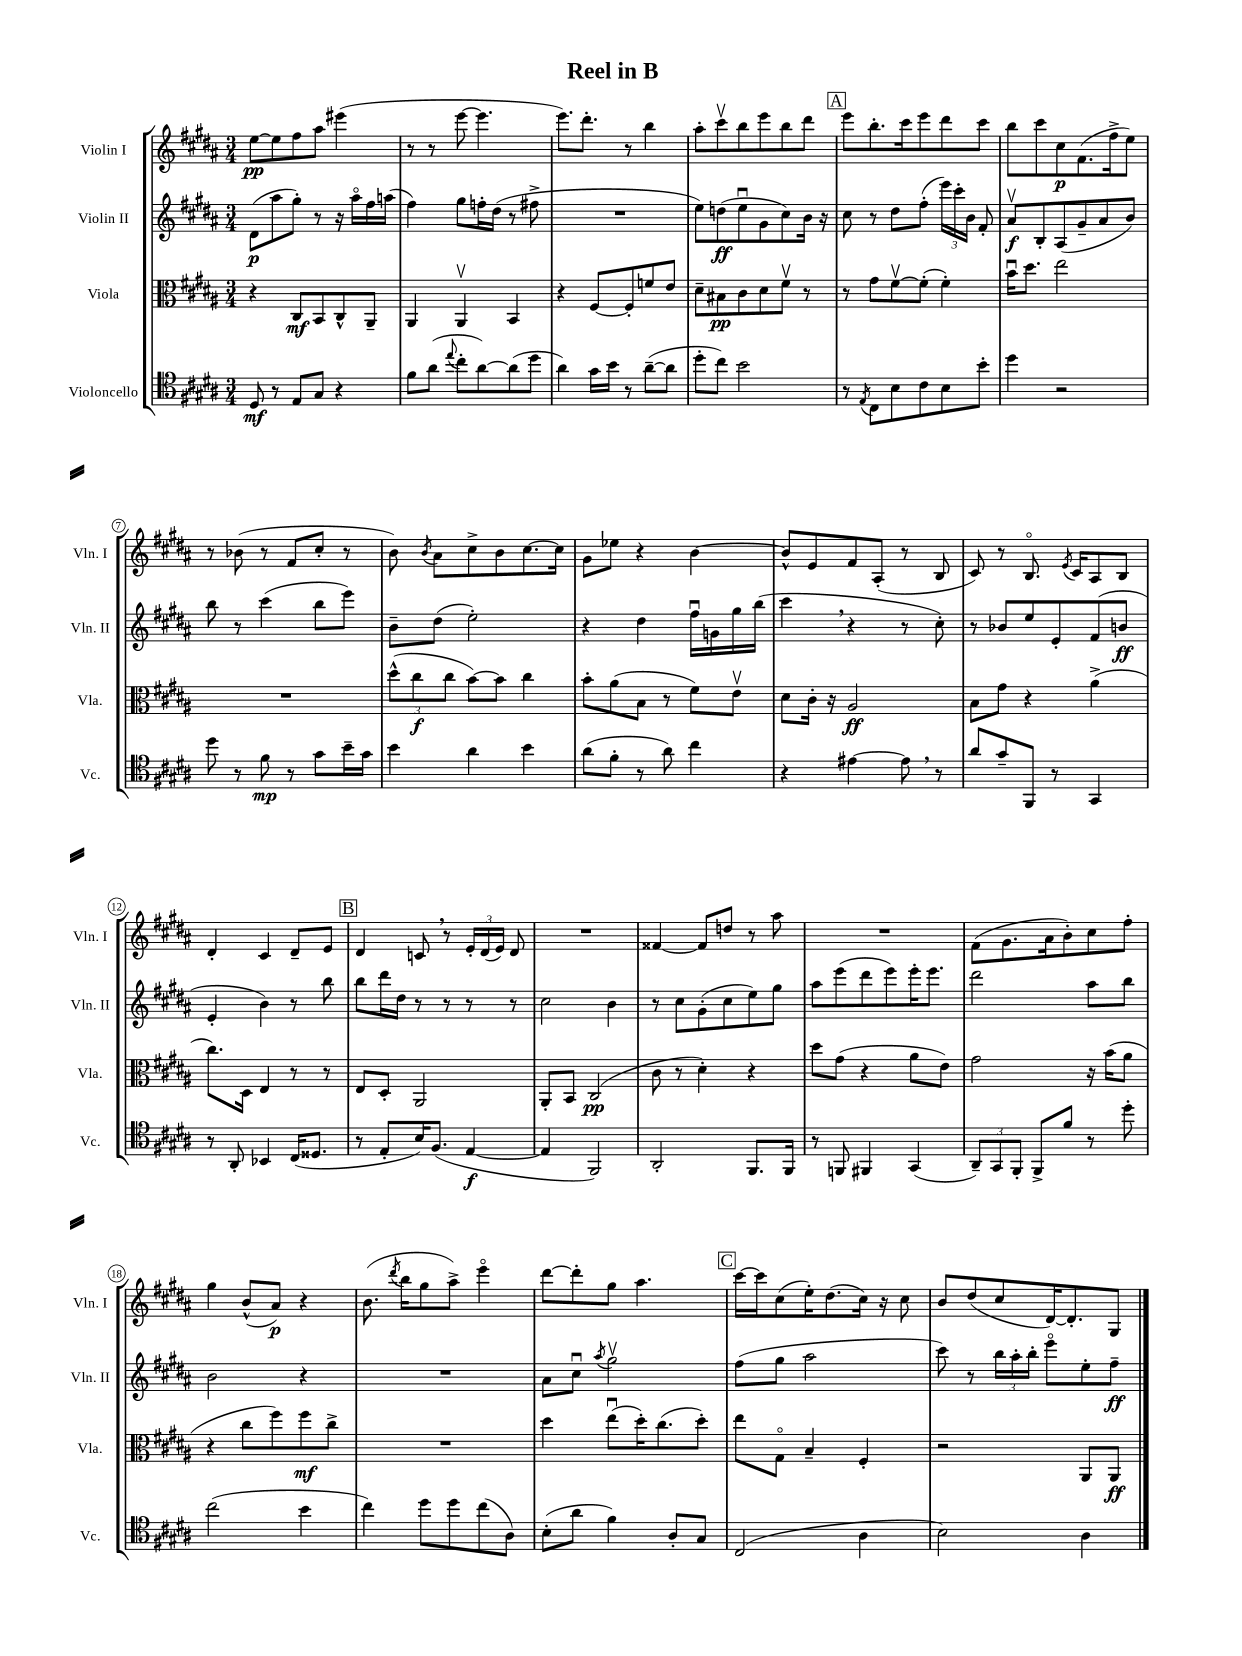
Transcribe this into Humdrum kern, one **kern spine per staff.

**kern	**kern	**kern	**kern
*staff4	*staff3	*staff2	*staff1
*clefC4	*clefC3	*clefG2	*clefG2
*k[f#c#g#d#a#]	*k[f#c#g#d#a#]	*k[f#c#g#d#a#]	*k[f#c#g#d#a#]
*M3/4	*M3/4	*M3/4	*M3/4
8D#	4r	(8d#	[8ee
8r	.	8aa#	8ee]
8E	8C#	8gg#')	8ff#
8G#	8BB	8r	8aa#
4r	8C#^^	16r	(4eee#
.	.	16aa#o	.
.	8AA#~	16ff#	.
.	.	(16aa	.
=	=	=	=
8f#	4AA#	4ff#)	8r
(8a#	.	.	8r
8qqee	.	.	.
8cc#'	4AA#v	8gg#	[8eee
[8a#)	.	16ff'	4.eee]
.	.	(16dd#	.
(8a#]	4BB	8r	.
8dd#	.	8ff#^	.
=	=	=	=
4a#)	4r	2.r	8.eee)
.	.	.	8.ddd#'
16g#	[8F#	.	.
16b	.	.	.
8r	8F#']	.	8r
([8a#~	8f	.	4bb
8a#]	8e	.	.
=	=	=	=
8dd#'	8d#~	8ee)	8aa#'
8cc#)	8B#	(8dd	8ccc#v
2b	8c#	8eeu	8bb
.	8d#	8g#	8eee
.	8f#v	8cc#)	8bb
.	8r	16b	8ddd#
.	.	16r	.
=	=	=	=
8r	8r	8cc#	8eee
8qE	.	.	.
8C#	8g#	8r	8.bb'
8B	[8f#v	8dd#	.
.	.	.	16ccc#
8c#	(8f#']	(8ff#'	8eee
8B	4f#')	24eee)	8ddd#
.	.	24ccc#'	.
.	.	24b	.
8b'	.	8f#'	8ccc#
=	=	=	=
4dd#	16bu	8a#v	8bb
.	8.dd#	.	.
.	.	8B'	8ccc#
2r	2ee	(8A#	8cc#
.	.	8g#~	(8.f#
.	.	8a#	.
.	.	.	16ff#^
.	.	8b)	8ee)
=	=	=	=
8dd#	2.r	8bb	8r
8r	.	8r	(8b-
8f#	.	(4ccc#	8r
8r	.	.	8f#
8g#	.	8bb	8cc#'
16b~	.	8eee)	8r
16g#	.	.	.
=	=	=	=
4b	(12dd#^^	8b~	8b)
.	12cc#	.	.
.	.	.	8qb
.	.	(8dd#	8a#
.	12cc#	.	.
4a#	[8b)	2ee')	8cc#^
.	8b]	.	8b
4b	4cc#	.	[8.cc#
.	.	.	16cc#]
=	=	=	=
(8a#	8b'	4r	8g#
8f#'	(8a#	.	8ee-
8r	8B	4dd#	4r
8a#)	8r	.	.
4cc#	8f#)	16ff#u	[4b
.	.	16g	.
.	8ev	16gg#	.
.	.	(16bb	.
=	=	=	=
4r	8d#	4ccc#	8b^^]
.	16c#'	.	8e
.	16r	.	.
[4e#	2A#	4r	8f#
.	.	.	(8A#'
8e#]	.	8r	8r
8r	.	8cc#')	8B
=	=	=	=
8a#	8B	8r	8c#)
8g#~	8g#	8b-	8r
8FF#	4r	8ee	8.Bo
8r	.	8e'	.
.	.	.	8qe
.	.	.	16c#
4GG#	(4a#^	(8f#	8A#
.	.	8b	8B
=	=	=	=
8r	8.cc#)	4e'	4d#'
8AA#'	.	.	.
.	16D#	.	.
4BB-	4E	4b)	4c#
(16C#	8r	8r	8d#~
8.D##	.	.	.
.	8r	8bb	8e
=	=	=	=
8r	8E	8bb	4d#
8E'	8D#'	16ddd#	.
.	.	16dd#	.
16B)	2AA#	8r	8c
(8.F#	.	.	.
.	.	8r	8r
[4E	.	8r	24e'
.	.	.	(24d#
.	.	.	24e)
.	.	8r	8d#
=	=	=	=
4E]	8AA#'	2cc#	2.r
.	8BB	.	.
2FF#)	(2C#	.	.
.	.	4b	.
=	=	=	=
2AA#'	8c#	8r	[4f##
.	8r	8cc#	.
.	4d#')	(8g#'	8f##]
.	.	8cc#	8dd
8.FF#	4r	8ee)	8r
.	.	8gg#	8aa#
16FF#	.	.	.
=	=	=	=
8r	8dd#	8aa#	2.r
8FF	(8g#	(8eee	.
4FF#	4r	8ddd#	.
.	.	8eee)	.
(4GG#	8a#	16eee'	.
.	.	8.eee	.
.	8e)	.	.
=	=	=	=
12AA#~)	2g#	2ddd#	(8f#
12GG#	.	.	.
.	.	.	8.g#
12FF#'	.	.	.
8FF#^	.	.	.
.	.	.	16a#
8f#	.	.	8b')
8r	16r	8aa#	8cc#
.	(16b	.	.
8dd#'	8a#	8bb	8ff#'
=	=	=	=
(2cc#	4r	2b	4gg#
.	8cc#	.	(8b^^
.	8ff#)	.	8a#)
4b	8ff#	4r	4r
.	8cc#^	.	.
=	=	=	=
4cc#)	2.r	2.r	(8.b
.	.	.	8qddd#
.	.	.	16bb
8dd#	.	.	8gg#
8dd#	.	.	8aa#^)
(8cc#	.	.	4eeeo
8A#)	.	.	.
=	=	=	=
(8B'	4dd#	8a#	[8ddd#
8a#	.	8cc#u	8ddd#']
.	.	8qaa#	.
4f#)	(8eeu	2gg#v	8gg#
.	16dd#')	.	4.aa#
.	(8.cc#	.	.
8A#'	.	.	.
8G#	8dd#')	.	.
=	=	=	=
(2C#	8ee	(8ff#	[16ccc#
.	.	.	16ccc#]
.	8G#o	8gg#	(8cc#
.	4B~	2aa#	16ee')
.	.	.	(8.dd#
4A#	4F#'	.	16cc#)
.	.	.	16r
.	.	.	8cc#
=	=	=	=
2B)	2r	8ccc#)	8b
.	.	8r	(8dd#
.	.	24bb	8cc#
.	.	24aa#'	.
.	.	24bb'	.
.	.	8eeeo	[16d#)
.	.	.	8.d#']
4A#	8AA#	8ee'	.
.	8AA#	8ff#~	8G#
==	==	==	==
*-	*-	*-	*-
